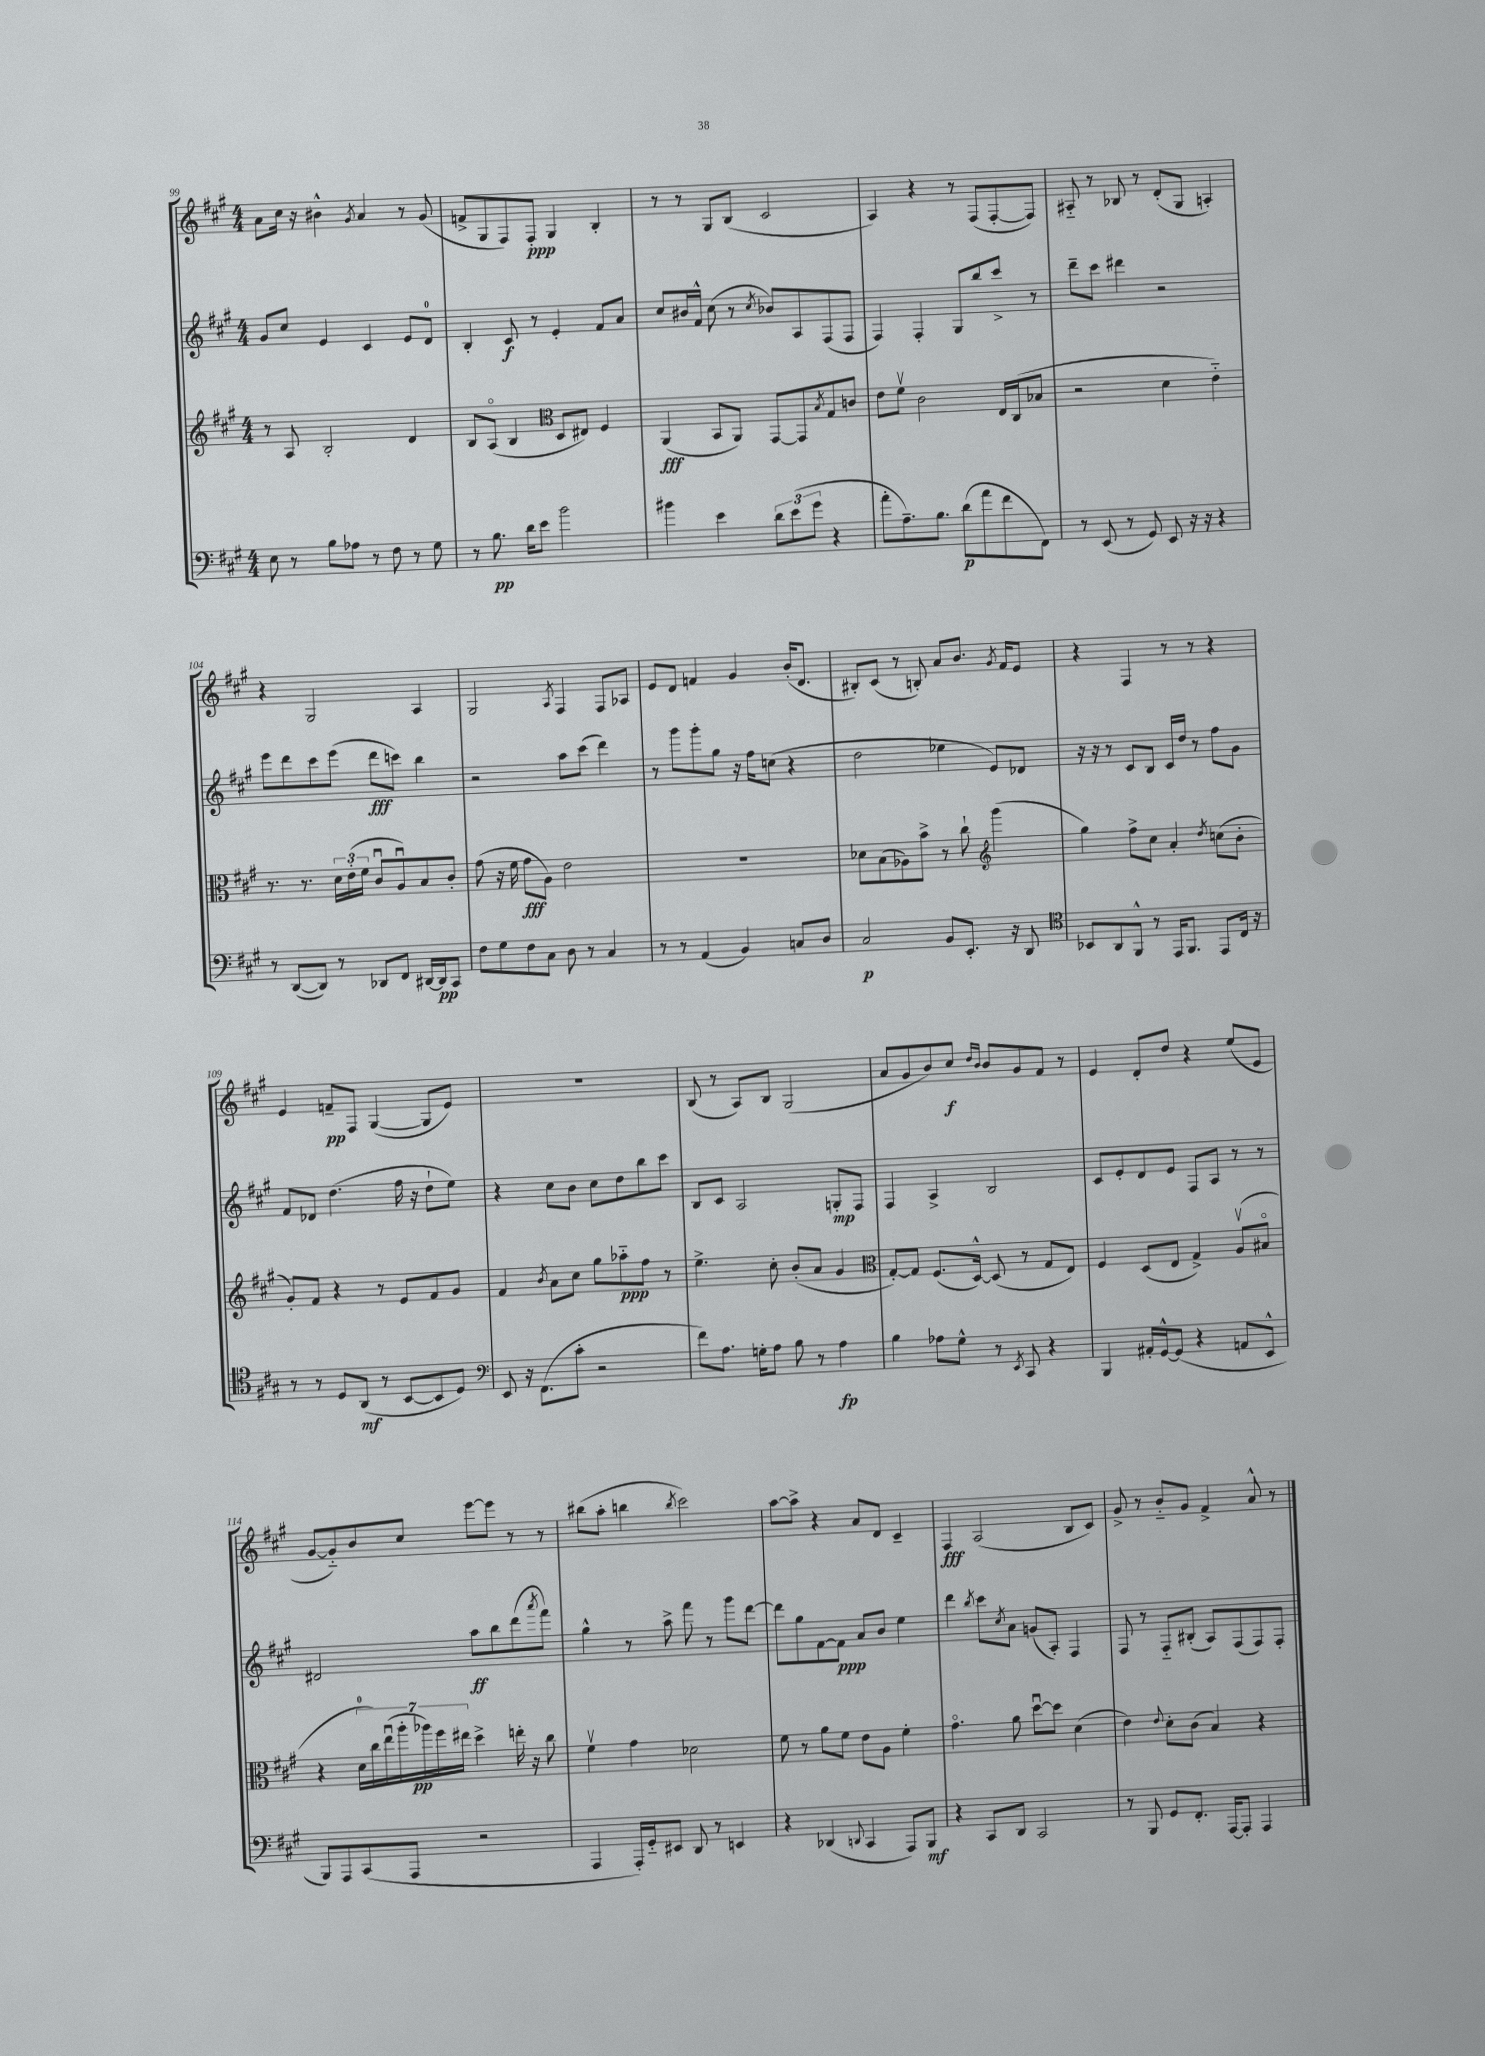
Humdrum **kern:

**kern	**kern	**kern	**kern
*staff4	*staff3	*staff2	*staff1
*clefF4	*clefG2	*clefG2	*clefG2
*k[f#c#g#]	*k[f#c#g#]	*k[f#c#g#]	*k[f#c#g#]
*M4/4	*M4/4	*M4/4	*M4/4
8E	8r	8g#	8a
8r	8A	8cc#	16cc#
.	.	.	16r
8B	2B'	4e	4b#^^
8A-	.	.	.
.	.	.	8qg#
8r	.	4c#	4a
8F#	.	.	.
8r	4d	8e	8r
8G#	.	8d	(8g#
=	=	=	=
8r	8B	4B'	8f^
8.B	(8Ao	.	8G#
.	4B	8c#	8F#)
16d	.	.	.
8e	.	8r	8F#'
*	*clefC3	*	*
2b	8D	4e'	4G#
.	8E#)	.	.
.	4F#	8f#	4B'
.	.	8a	.
=	=	=	=
4b#	(4AA	8cc#	8r
.	.	16b#	8r
.	.	16f#^^	.
4e	8BB	(8cc#	8G#
.	8AA)	8r	(8B
.	.	8qcc#	.
12d	[8GG#	8b-)	2c#
(12e	.	.	.
.	8GG#]	8A	.
12g#	.	.	.
.	8qB	.	.
4r	8G#	(8F#	.
.	8c	8F#	.
=	=	=	=
8a'	8e	4F#)	4A)
8.A~)	8f#v	.	.
.	2c#	4F#'	4r
8.B	.	.	.
(8d	.	8G#	8r
8a	.	8bb	(8F#
8f#	16E	8ccc#^	[8F#'
.	(16C#	.	.
8FF#)	8B-	8r	8F#])
=	=	=	=
8r	2r	8ddd~	8A#'~
(8EE	.	8ccc#	8r
8r	.	4ddd#	8B-
8GG#)	.	.	8r
8EE	4d	2r	(8d'
16r	.	.	8G#
16r	.	.	.
4r	4e'~)	.	4A')
=	=	=	=
8r	8.r	8eee	4r
([8DD	.	8ddd	.
.	8.r	.	.
8DD])	.	8ccc#	2G#
8r	24d	(8eee	.
.	(24e'	.	.
.	24f#	.	.
8DD-	8c#u	8ddd	.
8FF#	8Au)	8ccc)	.
[16DD#	8B	4bb	4A
16DD#]	.	.	.
8CC#	8c#'	.	.
=	=	=	=
8F#	(8g#	2r	2G#
8G#	16r	.	.
.	16f#	.	.
8F#	8g#	.	.
8C#	8A)	.	.
.	.	.	8qA
8D	2e	8aa	4F#
8r	.	(8ccc#	.
4C#	.	4ddd)	8F#
.	.	.	8A-
=	=	=	=
8r	1r	8r	8e
8r	.	8ggg#	8d
(4AA	.	8ggg#'	4f
.	.	8gg#	.
4BB)	.	16r	4g#
.	.	16ff#	.
.	.	(8cc	.
8C	.	4r	(16b'
.	.	.	8.d
8D	.	.	.
=	=	=	=
2C#	8d-	2dd	8B#')
.	(8B	.	(8c#
.	8A-)	.	8r
.	8b^	.	8B')
8BB	8r	4ee-	8a
8.EE'	8cc#`	.	8.b
*	*clefG2	*	*
.	(4ggg#	8e)	.
.	.	.	8qg#
16r	.	.	16f#
8DD	.	8d-	8e
=	=	=	=
*clefC4	*	*	*
8BB-	4gg#)	16r	4r
.	.	16r	.
8AA	.	8r	.
8FF#^^	8ff#^	8c#	4F#
8r	8cc#	8B	.
16EE	4a'	16c#	8r
8.FF#	.	16dd	.
.	.	8r	8r
.	8qdd	.	.
8EE	(8cc	8ff#	4r
16C#	8b'	8g#	.
16r	.	.	.
=	=	=	=
8r	8g#')	8f#	4e
8r	8f#	8d-	.
8D	4r	(4.dd	8f~
(8AA	.	.	8F#
8r	8r	.	([4G#
[8BB	8e	16ff#	.
.	.	16r	.
8BB]	8f#	8dd`	8G#]
8D)	8g#	8ee)	8e)
=	=	=	=
*clefF4	*	*	*
8EE	4f#	4r	1r
16r	.	.	.
(8.FF#	.	.	.
.	8qb	.	.
.	8a	8cc#	.
8c#'	8cc#	8b	.
2r	8gg#	8cc#	.
.	8aa-'~	8dd	.
.	8ff#	8bb	.
.	8r	8ccc#	.
=	=	=	=
8f#)	4.ee^	8B	(8B
8.A	.	8c#	8r
.	.	2A	8A)
16G'	.	.	.
8A	8cc#'	.	8B
8B	(8b'	.	(2G#
8r	8a	.	.
4A	4g#	8G'	.
.	.	8F#	.
=	=	=	=
*	*clefC3	*	*
4B	[8G#')	4F#	8a
.	8G#]	.	8g#
8A-	(8.F#	4A^	8b)
8G#^^	.	.	8cc#
.	[16D^^)	.	.
.	.	.	16qqdd
.	.	.	16qqb
8r	(8D]	2B	8b
8qEE	.	.	.
8CC#	8r	.	8g#
4r	8G#	.	8f#
.	8E)	.	8r
=	=	=	=
4BBB	4F#	8c#	4e
.	.	8e'	.
16AA#'	(8D	8d	8d'
[16GG#^^	.	.	.
(8GG#]	8E	8e	8dd
4r	4G#^)	8F#	4r
.	.	8A	.
8AA	(8Av	8r	(8ee
8EE^^	8B#o	8r	8e
=	=	=	=
8BBB)	4r	2d#	[8g#
8AAA	.	.	8g#'~])
(8CC#	28d	.	8b
.	28cc#)	.	.
.	(28eeu	.	.
.	28aa'	.	.
8AAA	.	.	8cc#
.	28aa-)	.	.
.	28ff#	.	.
.	28ee#	.	.
2r	4dd^	8aa	[8eee
.	.	8bb	8eee]
.	16ee'	(8ddd	8r
.	16r	.	.
.	.	8qaaa	.
.	8cc#	8fff#)	8r
=	=	=	=
4AAA	4f#v	4gg#^^	(8bb#
.	.	.	8aa'
16AAA')	4g#	8r	4bb
16GG#'~	.	.	.
8EE#	.	8aa^	.
.	.	.	8qbb
8DD	2d-	8fff#	2ccc#)
8r	.	8r	.
4EE	.	8ggg#	.
.	.	[8ddd	.
=	=	=	=
4r	8f#	8ddd]	[8aa
.	8r	8gg#	8aa^]
(4DD-	8a	[8f#	4r
.	8f#	8f#]	.
8qqDD	.	.	.
4CC#	8e	8a	8a
.	8A	8b	8d
8AAA)	4f#'	4ee	4c#~
8BBB	.	.	.
=	=	=	=
4r	4.g#o	4ddd	4F#
.	.	8qbb	.
8CC#	.	8ccc#	(2A
.	.	8qcc#	.
8DD	8a	8a	.
2CC#	[8ddu	(8g	.
.	8dd]	8A')	.
.	(4d	4F#	8B
.	.	.	8c#)
=	=	=	=
8r	4e)	8F#	8g#^
8BBB	.	8r	8r
.	8qqe	.	.
8GG#	8d'	8F#'~	8b'~
8.FF#'	(8c#	(8B#'	8g#
.	4B)	8A)	4f#^
[16AAA	.	.	.
8AAA']	.	(8F#	.
4AAA	4r	8F#)	8a^^
.	.	8F#'	8r
==	==	==	==
*-	*-	*-	*-
